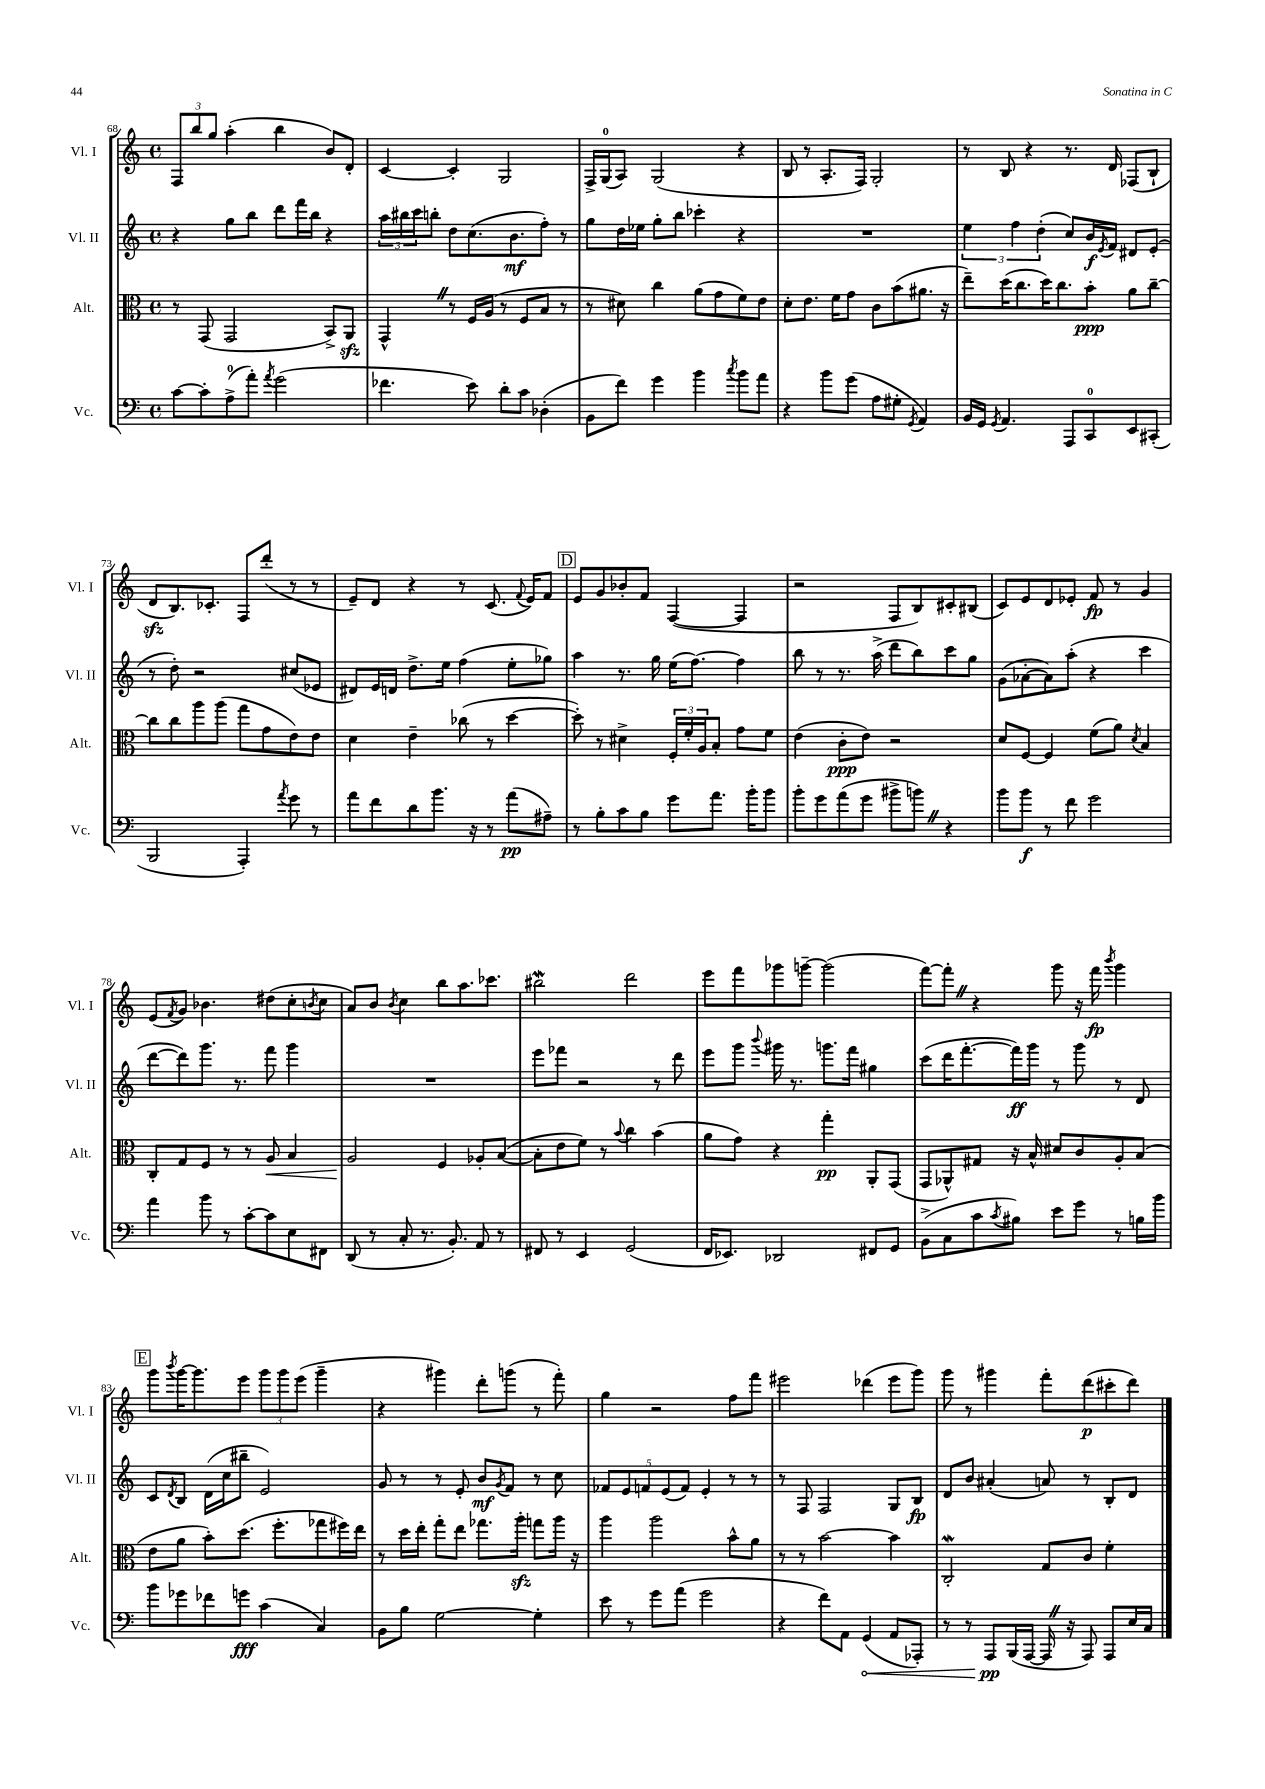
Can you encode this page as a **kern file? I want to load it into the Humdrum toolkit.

**kern	**kern	**kern	**kern
*staff4	*staff3	*staff2	*staff1
*clefF4	*clefC3	*clefG2	*clefG2
*k[]	*k[]	*k[]	*k[]
*M4/4	*M4/4	*M4/4	*M4/4
*met(c)	*met(c)	*met(c)	*met(c)
[8c	8r	4r	12F
.	.	.	12bb
8c']	(8GG	.	.
.	.	.	12gg
(8A^	2GG	8gg	(4aa'
8a')	.	8bb	.
8qa	.	.	.
(2g	.	8ddd	4bb
.	.	16fff	.
.	.	16bb	.
.	8BB^)	4r	8b)
.	8AA	.	8d'
=	=	=	=
4.f-	4GG^^	24aa	[4c
.	.	24bb#	.
.	.	24ccc	.
.	.	8bb'	.
.	8r	8dd	4c']
8e)	16F	(8.cc	.
.	(16A	.	.
8d'	8r	.	2G
.	.	8.b	.
8c	8F	.	.
(4D-'	8B	8ff')	.
.	8r	8r	.
=	=	=	=
8BB	8r	8gg	16F^
.	.	.	(16G
8f)	8d#)	16dd	8A)
.	.	16ee-	.
4g	4cc	8gg'	(2G
.	.	8bb	.
4b	(8a	4ccc-'	.
.	8g	.	.
8qcc	.	.	.
8b	8f)	4r	4r
8a	8e	.	.
=	=	=	=
4r	8d'	1r	8B
.	8.e	.	8r
8b	.	.	8.A'
.	16f	.	.
(8g	8g	.	.
.	.	.	16F)
8A	8c	.	2G'
8G#'	(8b	.	.
8qGG	.	.	.
4AA)	8.a#	.	.
.	16r	.	.
=	=	=	=
16BB	8ee~)	6ee	8r
16GG	.	.	.
8qGG	.	.	.
4.AA	(16dd	.	8B
.	.	6ff	.
.	8.cc	.	.
.	.	.	4r
.	.	(6dd'	.
.	16dd)	.	.
.	8.cc	.	.
8AAA	.	8cc)	8.r
8CC	8b'	16b	.
.	.	8qe	.
.	.	16f	16d
8EE	8a	8d#	(8F-
(8CC#'	[8cc~	(8e'	8B`
=	=	=	=
2BBB	8cc]	8r	8d
.	8cc	8dd')	8.B)
.	8aa	2r	.
.	.	.	8.c-'
.	(8aa	.	.
4AAA')	8gg	.	8F
.	8g	.	(8ddd'
8qa	.	.	.
8g	8e)	(8cc#	8r
8r	8e	8e-	8r
=	=	=	=
8a	4d	8d#)	8e~)
8f	.	16e	8d
.	.	16d	.
8d	4e~	8.dd^	4r
8.b	.	.	.
.	.	16ee	.
.	(8cc-	(4ff	8r
16r	.	.	.
8r	8r	.	(8.c
(8a	[4dd	8ee'	.
.	.	.	8qqf
.	.	.	16e)
8A#~)	.	8gg-)	8f
=	=	=	=
8r	8dd'])	4aa	8e
8B'	8r	.	8g
8c	4d#^	8.r	8b-'
8B	.	.	8f
.	.	16gg	.
8g	24F'	(16ee	([4F
.	24f'	.	.
.	.	[8.ff)	.
.	24A	.	.
8.a	8B'	.	.
.	8g	4ff]	4F]
16b'	.	.	.
8b	8f	.	.
=	=	=	=
8b'	(4e	8bb	2r
8g	.	8r	.
(8a	8c'	8.r	.
8g	8e)	.	.
.	.	(16aa^	.
8b#^	2r	8ddd	8F
8b)	.	8bb)	8B)
4r	.	8ccc	8c#'
.	.	8gg	(8B#
=	=	=	=
8b	8d	(8g	8c)
8b	[8F	[8a-'	8e
8r	4F]	8a-])	8d
8f	.	(8aa'	8e-'
2g	(8f	4r	8f
.	8a)	.	8r
.	8qd	.	.
.	4B	4ccc	4g
=	=	=	=
4a	8C'	[8ddd	(8e
.	.	.	8qf
.	8G	8ddd])	8g)
8b	8F	8.ggg	4.b-
8r	8r	.	.
.	.	8.r	.
[8c'	8r	.	.
8c]	8A	8fff	(8dd#
8E	4B	4ggg	8cc'
.	.	.	8qb
8FF#	.	.	8cc
=	=	=	=
(8DD	2A	1r	8a)
8r	.	.	8b
.	.	.	8qb
8C'	.	.	4cc
8.r	.	.	.
.	4F	.	8bb
8.BB')	.	.	.
.	.	.	8.aa
8AA	8A-'	.	.
.	.	.	8.ccc-
8r	([8B	.	.
=	=	=	=
8FF#	8B']	8eee	2bb#
8r	8e	8fff-	.
4EE	8f)	2r	.
.	8r	.	.
.	8qqb	.	.
(2GG	4cc	.	2ddd
.	(4b	8r	.
.	.	8ddd	.
=	=	=	=
16FF	8a	8eee	8eee
8.EE-)	.	.	.
.	8g)	8ggg	8fff
.	.	8qqbbb	.
2DD-	4r	16ggg#	8ggg-
.	.	8.r	.
.	.	.	[8ggg~
.	4gg'	8.ggg	(2ggg]
.	.	16fff	.
8FF#	8AA'	4gg#	.
8GG	(8GG	.	.
=	=	=	=
(8BB^	8GG	(8ccc	[8fff)
8C	8AA-^^)	16ddd	8fff']
.	.	[8.fff'	.
8c	8G#	.	4r
8qc	.	.	.
8B#)	16r	16fff])	.
.	16B^^	16ggg	.
8e	8d#	8r	8ggg
8g	8c	8ggg	16r
.	.	.	16fff
.	.	.	8qbbb
8r	8A'	8r	4ggg
16B	(8B	8d	.
16b	.	.	.
=	=	=	=
8b	8e	8c	8ggg
.	.	8qd	8qbbb
8g-	8a	8B	[16ggg
.	.	.	8.ggg]
8f-	8b')	(16d	.
.	.	16cc	.
8g	(8.dd	8bb#~	8eee
(4c	.	2e)	12ggg
.	8.ff'	.	.
.	.	.	12ggg
.	.	.	(12eee
4C)	8gg-	.	4ggg~
.	16ff#)	.	.
.	16ee	.	.
=	=	=	=
8BB	8r	8g	4r
8B	16dd	8r	.
.	16ee'	.	.
[2G	8gg'	8r	4ggg#)
.	8ee	8e'	.
.	8.gg-	8b	8ddd'
.	.	8qg	.
.	.	8f	(8ggg
.	16aa'	.	.
4G']	8gg	8r	8r
.	16aa	8cc	8fff')
.	16r	.	.
=	=	=	=
8e	4aa	10f-	4gg
.	.	10e	.
8r	.	.	.
.	.	10f	.
8g	2aa	.	2r
.	.	(10e	.
(8a	.	.	.
.	.	10f)	.
2g	.	4e'	.
.	8b^^	8r	8ff
.	8a	8r	8fff
=	=	=	=
4r	8r	8r	2eee#
.	8r	8F	.
8f)	[2b	2F	.
8AA	.	.	.
(4GG	.	.	(4ddd-
8AA	4b]	8G	8eee#
8AAA-')	.	8B	8ggg)
=	=	=	=
8r	2C'	8d	8ggg
8r	.	8b	8r
8AAA	.	(4a#'	4ggg#
(16BBB	.	.	.
[16AAA	.	.	.
16AAA]	8G	8a)	8fff'
16r	.	.	.
8AAA)	8c	8r	(8ddd
8AAA	4f'	8B'	8ccc#'
16E	.	8d	8ddd)
16C	.	.	.
==	==	==	==
*-	*-	*-	*-
